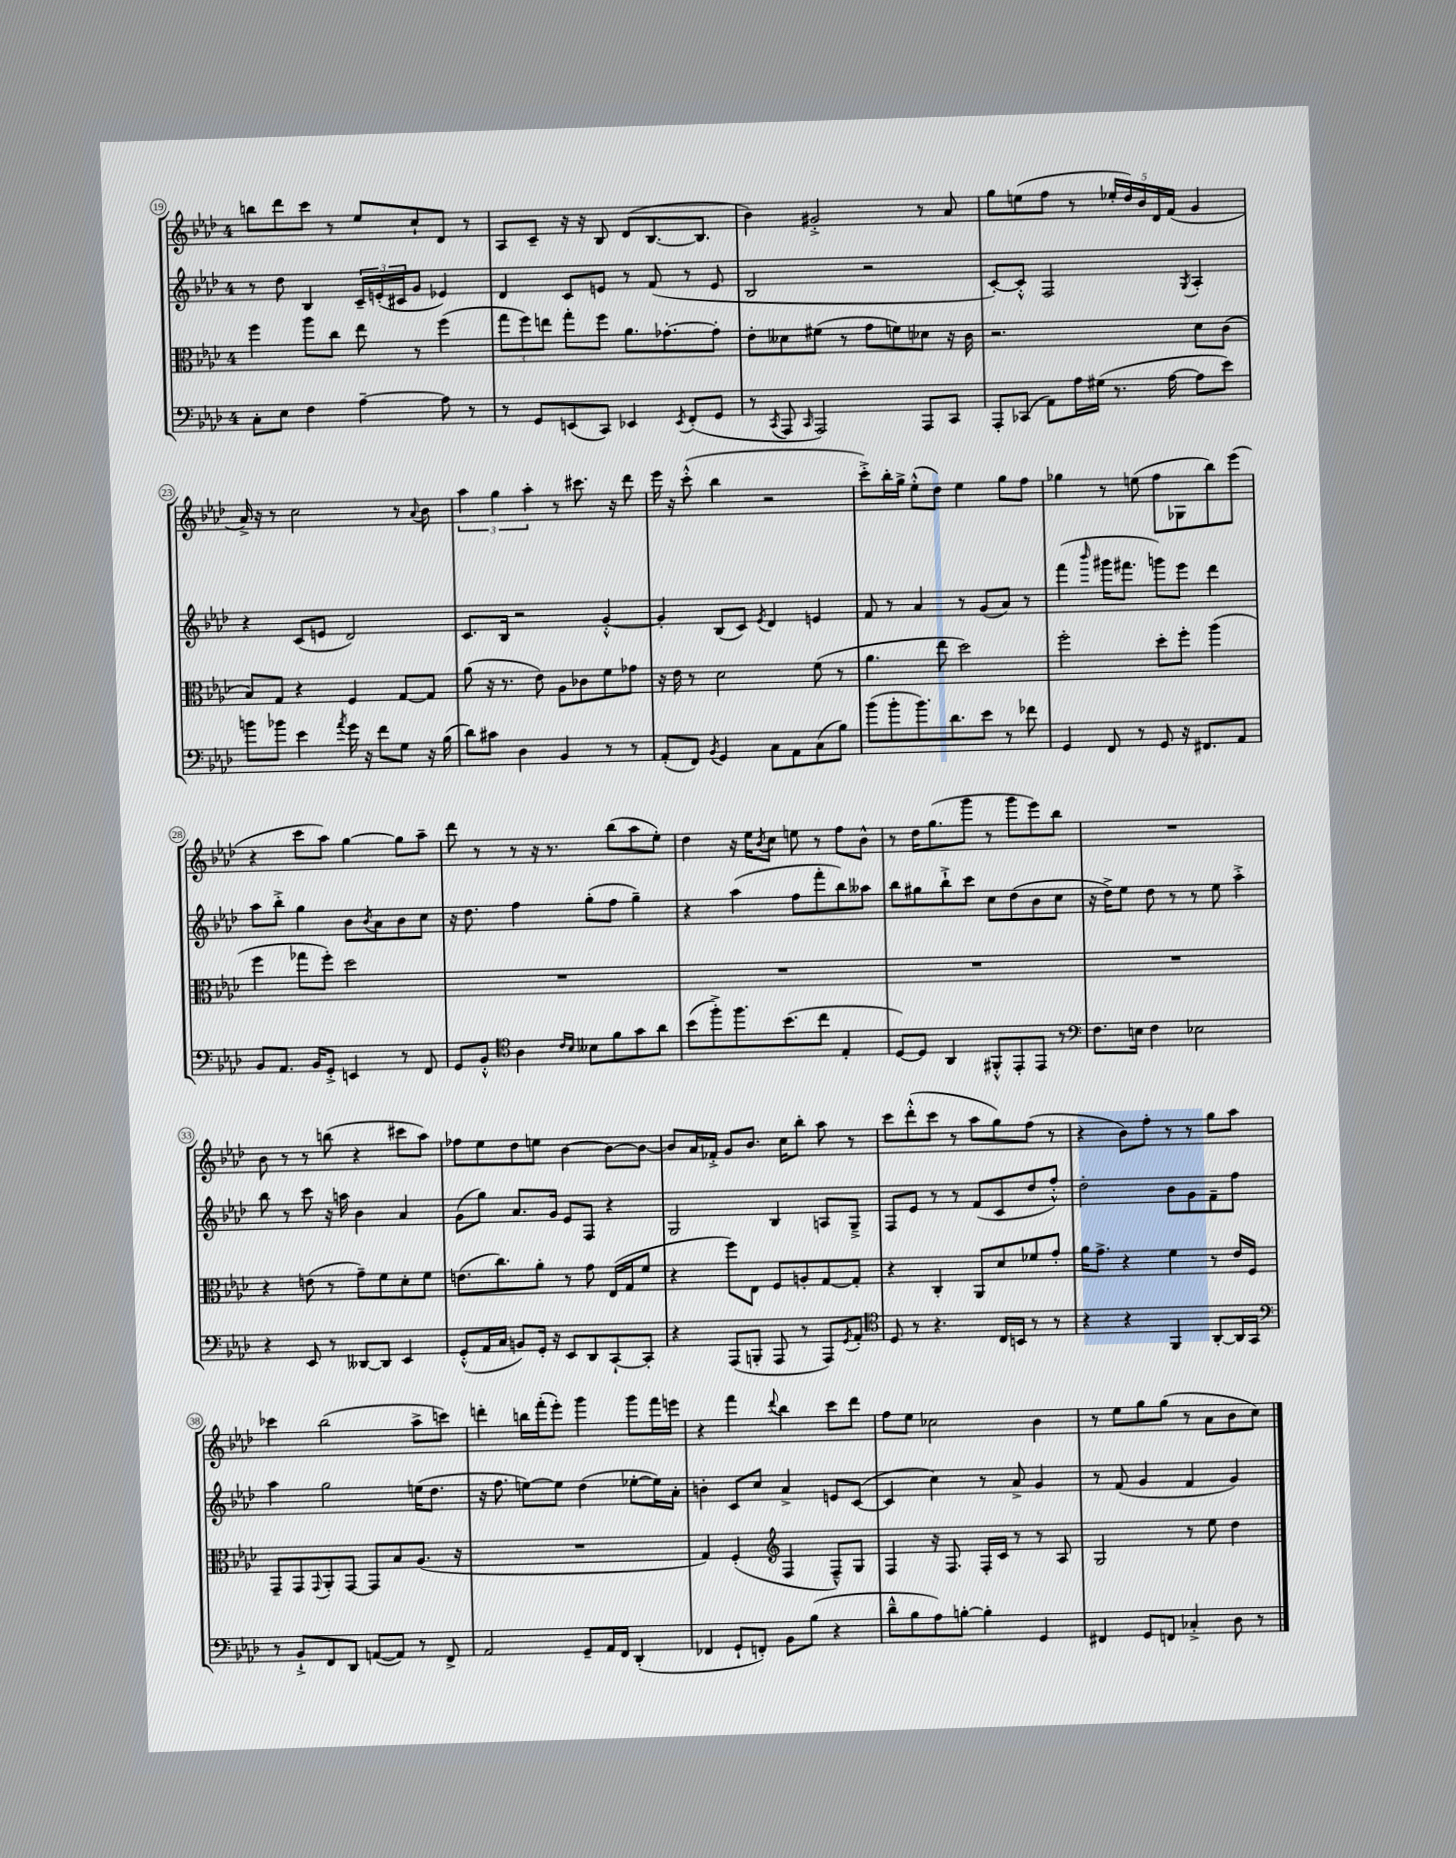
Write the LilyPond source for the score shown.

<<
\new StaffGroup <<
\new Staff = "s0" {
    \clef treble \key aes \major \once \override Staff.TimeSignature.style = #'single-digit \time 4/4
    b''8 des'''8 c'''8 r8 ees''8 c''8-! des'8 r8 |
    aes8 c'8-- r16 r16 bes8 des'8( bes8.~ bes8. |
    bes'4) gis'2-.-> r8 aes'8 |
    g''8 e''8( f''8 r8 \tuplet 5/4 { ees''16-. des''16) bes'16 des'16 f'16( } g'4 |
    aes'16->) r16 r8 c''2 r8 \appoggiatura { aes'8 } bes'8 |
    \tuplet 3/2 { aes''4 g''4 aes''4-. } r8 cis'''8. r16 des'''8 |
    ees'''16 r16 c'''8-.-^( bes''4 r2 |
    c'''8-.->) bes''16-. g''16-> ees''8-.-^( des''8) ees''4 g''8 f''8 |
    ges''4 r8 e''8( f''8 ges8 bes''8) ees'''8( |
    r4 c'''8 aes''8) g''4~ g''8 aes''8-- |
    des'''8 r8 r8 r16 r8. bes''8( aes''8 ees''8-.) |
    des''4 r16 ees''16 \acciaccatura { bes'8 } c''8 e''8 r8 f''8 bes'8-^ |
    r8 des''16 g''8.( g'''8 r8 g'''8 ees'''8) bes''8 |
    R1 |
    bes'8 r8 r8 b''8( r4 cis'''8 aes''8) |
    fes''8 ees''8 des''8 e''8 bes'4~ bes'8~ bes'8~ |
    bes'8 aes'16 fes'16-.-> g'8 bes'8. c''16 bes''8-. aes''8 r8 |
    c'''8 des'''8-.-^( c'''8 r8 aes''8 g''8) f''8( r8 |
    r4 bes'8) f''8-. r8 r8 g''8 aes''8 |
    ces'''4 bes''2( aes''8-> c'''8) |
    d'''4-. b''16 f'''16-.( ees'''8-.) g'''4 g'''8 f'''16 e'''16 |
    r4 f'''4 \appoggiatura { des'''8 } bes''4 c'''8 des'''8 |
    f''8 ees''8 ces''2 bes'4 |
    r8 ees''8 g''8 g''8( r8 aes'8 bes'8 c''8) \bar "|." |
}
\new Staff = "s1" {
    \clef treble \key aes \major \once \override Staff.TimeSignature.style = #'single-digit \time 4/4
    r8 des''8 bes4 \tuplet 3/2 { c'16-- e'16-.( cis'16 } g'8 ees'4) |
    des'4 c'8 e'8 r8 f'8( r8 e'8 |
    bes2 r2 |
    c'8~-.) c'8-.-^ f2 \acciaccatura { g8 } aes4-. |
    r4 c'8( e'8 des'2) |
    c'8. bes16 r2 g'4~-.-^ |
    g'4-. bes8( c'8) \acciaccatura { ees'8 } des'4 e'4 |
    f'8 r8 aes'4 r8 g'8( aes'8) r8 |
    f'''4( \grace { bes'''16 } gis'''16 fis'''8. g'''8) ees'''8 des'''4 |
    aes''8 bes''8-.-> g''4 bes'8 \acciaccatura { bes'8 } aes'8 bes'8 c''8 |
    r16 des''8. f''4 g''8-.( f''8 g''4--) |
    r4 aes''4( f''8 f'''8-. bes''8) aeses''8 |
    bes''8 gis''8 bes''8-!-> c'''8 c''8 des''8( bes'8 c''8 |
    r16 des''16->) ees''8 des''8 r8 r8 ees''8 aes''4-.-> |
    bes''8 r8 c'''8 r16 a''16 bes'4 aes'4 |
    g'8( g''8) aes'8. g'16 ees'8 f8 r4 |
    g2 bes4 a8 g8---> |
    f8 ees'8 r8 r8 f'8( c'8 des''8 f''8-.-^) |
    des''2-. bes'8 g'8 f'8-- f''8 |
    aes''4 g''2 e''16( des''8. |
    r16 f''8. e''8~) e''8 des''4( ees''8~-. ees''16) aes'16-. |
    b'4-. c'8 c''8 aes'4-> e'8 c'8~( |
    c'4 c''4) r8 aes'8-> g'4 |
    r8 f'8( g'4 f'4 g'4) \bar "|." |
}
\new Staff = "s2" {
    \clef alto \key aes \major \once \override Staff.TimeSignature.style = #'single-digit \time 4/4
    f''4 aes''8 c''8 ees''8 r8 f''4( |
    \tuplet 3/2 { g''8 f''8) e''8 } g''8-. f''8 aes'8. ges'8.~-. ges'8-. |
    ees'8-. deses'8 fis'8( r8 g'8 f'8) des'8 r16 c'16 |
    r2. des'8 c'8( |
    bes8) g8 r4 f4 g8~ g8 |
    aes'8( r16 r8. ees'8) aes8 ces'8 f'8 ges'8 |
    r16 ees'16 r8 des'2 f'8( r8 |
    aes'4. ees''8 des''2) |
    f''2-. des''8-. f''8-. aes''4( |
    f''4 ges''8 f''8-.) des''2 |
    R1 |
    R1 |
    R1 |
    R1 |
    r4 e'8( r8 g'8--) f'8 des'8-. f'8 |
    e'8.( c''8.) aes'8-. r8 g'8 ees16( g16 f'8 |
    r4 f''8) ees8 f8 a8-. g8~ g8-. |
    r4 c4-. aes,8 des'8 fes'8 g'8-. |
    aes'16 g'8.-> r4 f'4 r8 ees'16 f16 |
    g,8-- g,8 \appoggiatura { g,8 } aes,8-. g,8~ g,8 bes8 aes8.( r16 |
    R1 |
    g4) f4-.( \clef treble f4 f8---^) g8 |
    f4 r16 f8. f16-. c'16 r8 r8 aes8 |
    g2 r8 ees''8 des''4 \bar "|." |
}
\new Staff = "s3" {
    \clef bass \key aes \major \once \override Staff.TimeSignature.style = #'single-digit \time 4/4
    c8-. ees8 f4 aes4~-- aes8 r8 |
    r8 g,8 e,8( c,8) ees,4 \acciaccatura { ees,8 } f,8-.( g,8 |
    r8 \acciaccatura { c,8 } aes,,8 \grace { c,16 } aes,,2) aes,,8 c,8 |
    aes,,8-. ces,8( aes,8) aes16 gis16( r8. aes16~ aes8 ees'8) |
    b'8 bes'8 ees'4 \acciaccatura { aes'8 } g'16 r16 f'8 g8 r16 bes16( |
    des'8) cis'8 des4 bes,4 r8 r8 |
    aes,8-.( f,8) \acciaccatura { bes,8 } g,4 c8 aes,8 c8( bes8) |
    bes'8( bes'8-. bes'8.) des'8. ees'8 r8 fes'8 |
    g,4 f,8 r8 g,8 r16 fis,8. aes,8 |
    bes,8 aes,8. bes,16 g,8-.-> e,4 r8 f,8 |
    g,8 bes,8-.-^ \clef tenor aes4 \grace { c'16 bes16 } beses8 f'8 g'8 aes'8 |
    bes'8( f''8-.->) f''8. bes'8.( c''8 ees4-. |
    des8~) des8 aes,4 fis,8-.-^ ees,8-. ees,8 r8 |
    \clef bass f8. e16 f4 ees2 |
    r4 ees,8 r8 deses,8~ deses,8 ees,4 |
    g,8-.-^( aes,16 c16 b,8) g,16-. r16 ees,8 des,8 c,8~-! c,8-. |
    r4 aes,,8( b,,8-. aes,,8 r8 aes,,8) \acciaccatura { g,8 } aes,8-. |
    \clef tenor des8 r8 r4. c16 b,16 r8 r8 |
    r4 r4 f,4 aes,8~-. aes,16 g,16 |
    \clef bass r8 bes,8-!-> f,8 des,8 a,8~( a,8) r8 f,8-> |
    aes,2 g,8-- aes,16 f,16 des,4-.( |
    fes,4 g,8-! f,8-.) bes,8 bes8( r4 |
    des'8---^ bes8 aes8) b8~-. b4-. g,4 |
    fis,4 g,8 f,8 ces4-.-> des8 r8 \bar "|." |
}
>>
>>
\layout { \context { \Score currentBarNumber = #19 \override BarNumber.stencil = #(make-stencil-circler 0.1 0.3 ly:text-interface::print) } }
